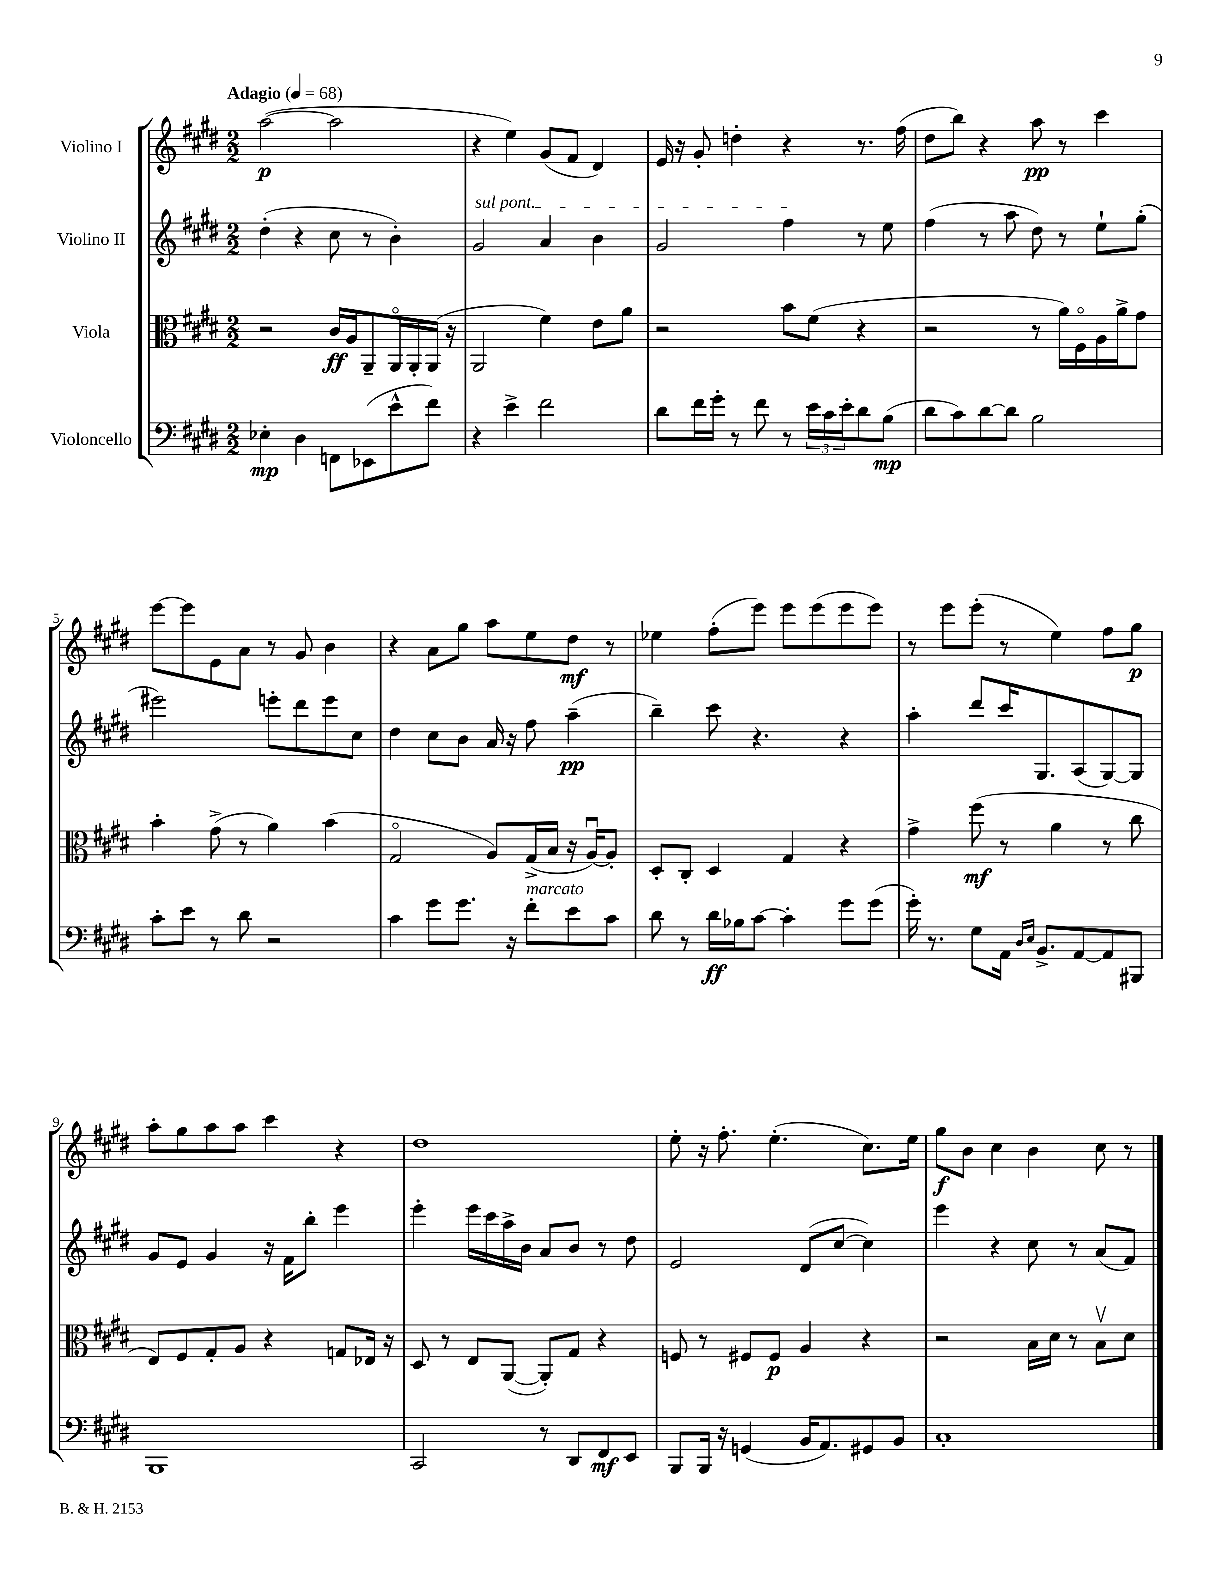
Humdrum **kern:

**kern	**kern	**kern	**kern
*staff4	*staff3	*staff2	*staff1
*clefF4	*clefC3	*clefG2	*clefG2
*k[f#c#g#d#]	*k[f#c#g#d#]	*k[f#c#g#d#]	*k[f#c#g#d#]
*M2/2	*M2/2	*M2/2	*M2/2
*MM68	*MM68	*MM68	*MM68
4E-'\	2r	(4dd#'\	([2aa\
4D#\	.	4r	.
8FF\L	16c#/LL	8cc#\	2aa\]
.	16A/J	.	.
(8EE-\	8AA~/	8r	.
8e^^\	16AAo/L	4b'\)	.
.	16AA'/	.	.
8f#\J)	(16AA/JJ	.	.
.	16r	.	.
=	=	=	=
4r	2AA/	2g#/	4r
4e^\	.	.	4ee\)
2f#\	4f#\)	4a/	(8g#/L
.	.	.	8f#/J
.	8e\L	4b\	4d#/)
.	8a\J	.	.
=	=	=	=
8d#\L	2r	2g#/	16e/
.	.	.	16r
16f#\L	.	.	8g#'/
16g#'\JJ	.	.	.
8r	.	.	4dd'\
8f#\	.	.	.
8r	8b\L	4ff#\	4r
24e\LL	(8f#\J	.	.
24c#\	.	.	.
24e'\J	.	.	.
8d#\	4r	8r	8.r
(8B\J	.	8ee\	.
.	.	.	(16ff#\
=	=	=	=
8d#\L	2r	(4ff#\	8dd#\L
8c#\)	.	.	8bb\J)
[8d#\	.	8r	4r
8d#\]J	.	8aa\	.
2B\	8r	8dd#\)	8aa\
.	16a\LL)	8r	8r
.	16F#o\	.	.
.	16A\	8ee`\L	4ccc#\
.	16a^\J	.	.
.	8g#\J	(8gg#'\J	.
=	=	=	=
8c#'\L	4b'\	2eee#\)	[8eee\L
8e\J	.	.	8eee\]
8r	(8g#^\	.	8e\
8d#\	8r	.	8a\J
2r	4a\)	8eee'\L	8r
.	.	8ddd#\	8g#/
.	(4b\	8eee\	4b\
.	.	8cc#\J	.
=	=	=	=
4c#\	2G#o/	4dd#\	4r
8g#\L	.	8cc#\L	8a\L
8.g#\J	.	8b\J	8gg#\J
.	8A/L)	16a/	8aa\L
16r	.	16r	.
8f#'\L	(16G#^/L	8ff#\	8ee\
.	16B/JJ	.	.
8e\	16r	(4aa~\	8dd#\J
.	[16Au/LK)	.	.
8c#\J	8A'/]J	.	8r
=	=	=	=
8d#\	8D#'/L	4bb~\)	4ee-\
8r	8C#'/J	.	.
16d#\LL	4D#/	8ccc#\	(8ff#'\L
16B-\J	.	.	.
[8c#\J	.	4.r	8eee\J)
4c#'\]	4G#/	.	8eee\L
.	.	.	(8eee\
8g#\L	4r	4r	8eee\
(8g#\J	.	.	8eee\J)
=	=	=	=
16g#'\)	4g#^\	4aa'\	8r
8.r	.	.	.
.	.	.	8eee\L
8G#\L	(8ff#\	8ddd#/L	(8eee'\J
16AA\Jk	8r	16ccc#/K	8r
16qqD#/LL	.	.	.
16qqE/JJ	.	.	.
8.BB^/L	.	8.G#/	.
.	4a\	.	4ee\)
[8AA/	.	(8A/	.
8AA/]	8r	[8G#/)	8ff#\L
8BBB#/J	8cc#\	8G#/]J	8gg#\J
=	=	=	=
1BBB	8E/L)	8g#/L	8aa'\L
.	8F#/	8e/J	8gg#\
.	8G#'/	4g#/	8aa\
.	8A/J	.	8aa\J
.	4r	16r	4ccc#\
.	.	16f#\LK	.
.	.	8bb'\J	.
.	8G/L	4eee\	4r
.	16E-/Jk	.	.
.	16r	.	.
=	=	=	=
2CC#/	8D#/	4eee'\	1dd#
.	8r	.	.
.	8E/L	16eee\LL	.
.	.	16ccc#\	.
.	([8AA/J	16aa^\	.
.	.	16b\JJ	.
8r	8AA'/]L)	8a/L	.
8DD#/L	8G#/J	8b/J	.
8FF#/	4r	8r	.
8EE/J	.	8dd#\	.
=	=	=	=
8BBB/L	8F/	2e/	8ee'\
16BBB/Jk	8r	.	16r
16r	.	.	8.ff#'\
(4GG/	8F#/L	.	.
.	8F#/J	.	(4.ee'\
16BB/LK	4A/	(8d#/L	.
8.AA/)	.	.	.
.	.	[8cc#/J	.
8GG#/	4r	4cc#\])	8.cc#\L)
8BB/J	.	.	.
.	.	.	16ee\Jk
=	=	=	=
1C#'	2r	4eee\	8gg#\L
.	.	.	8b\J
.	.	4r	4cc#\
.	16B\LL	8cc#\	4b\
.	16d#\JJ	.	.
.	8r	8r	.
.	8Bv\L	(8a/L	8cc#\
.	8d#\J	8f#/J)	8r
==	==	==	==
*-	*-	*-	*-
